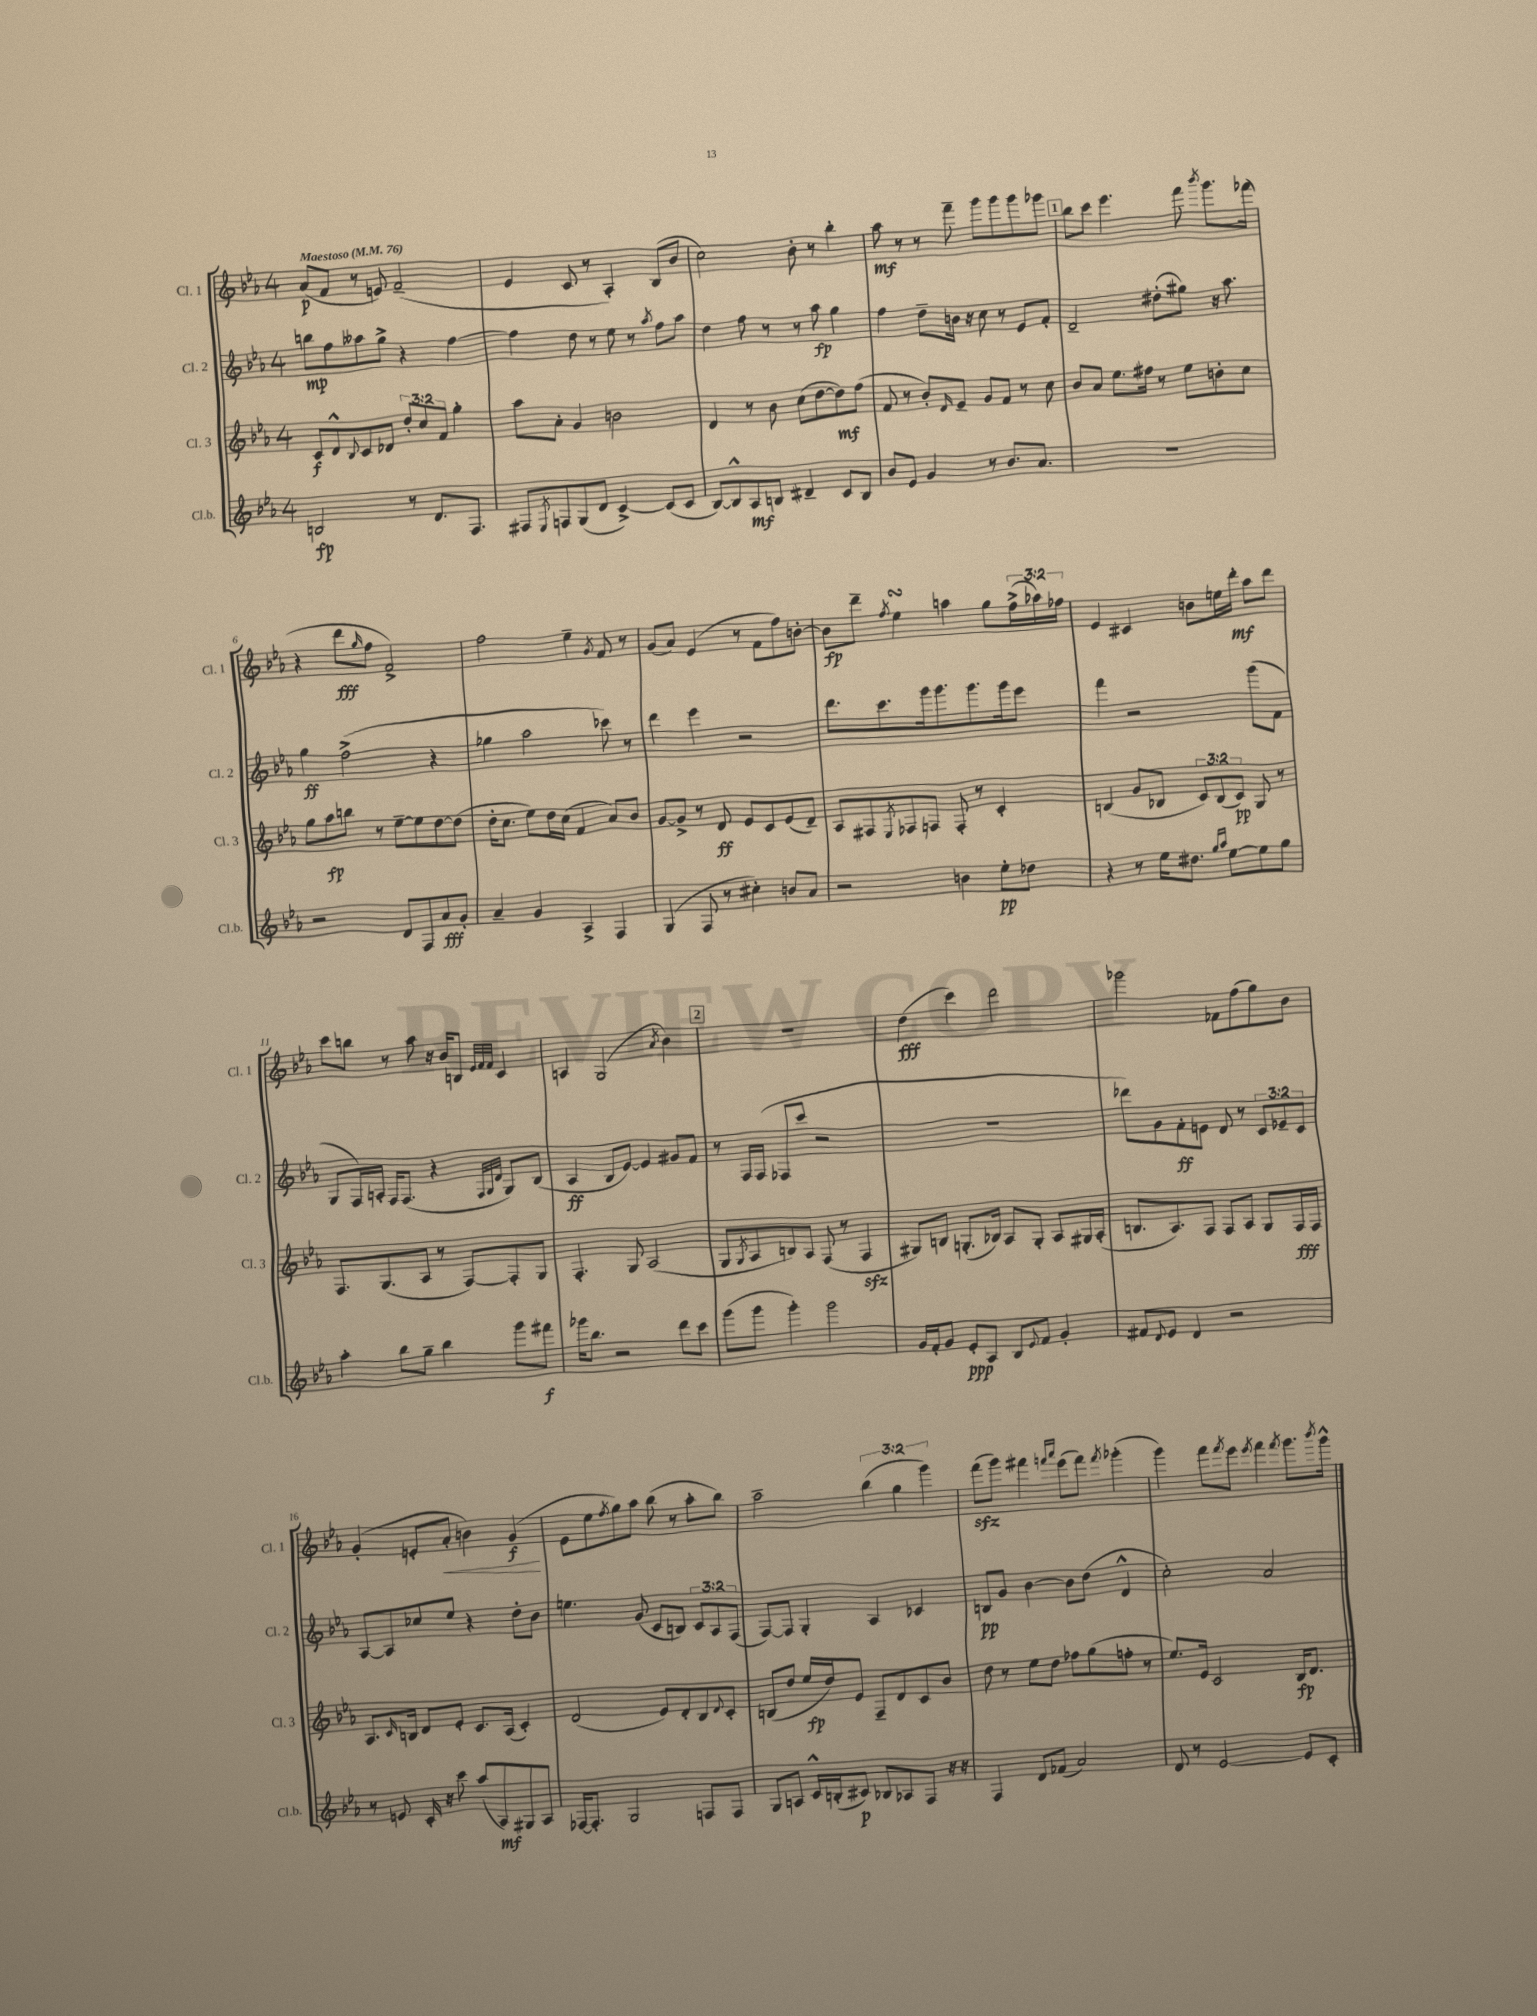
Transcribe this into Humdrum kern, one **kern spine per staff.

**kern	**dynam	**kern	**dynam	**kern	**dynam	**kern	**dynam
*part4	*part4	*part3	*part3	*part2	*part2	*part1	*part1
*staff4	*staff4	*staff3	*staff3	*staff2	*staff2	*staff1	*staff1
*I"Cl.b.	*	*I"Cl. 3	*	*I"Cl. 2	*	*I"Cl. 1	*
*I'Cl.b.	*	*I'Cl. 3	*	*I'Cl. 2	*	*I'Cl. 1	*
*clefG2	*	*clefG2	*	*clefG2	*	*clefG2	*
*k[b-e-a-]	*	*k[b-e-a-]	*	*k[b-e-a-]	*	*k[b-e-a-]	*
*M4/4	*	*M4/4	*	*M4/4	*	*M4/4	*
*MM76	*	*MM76	*	*MM76	*	*MM76	*
=1	=1	=1	=1	=1	=1	=1	=1
!	!	!	!	!	!	!LO:TX:a:B:t=Maestoso	!
2Bn/	fp	8c/L	f	8bbn\L	mp	(8a-/L	p
.	.	8d^^/	.	8ff\	.	8f/J	.
.	.	8qqB-/	.	.	.	.	.
.	.	8c/	.	8aa--X\	.	8r	.
.	.	8d-X/J	.	8gg^\J	.	8en/)	.
8r	.	12dd'/L	.	4r	.	(2f~/	.
.	.	12cc/	.	.	.	.	.
8.d/L	.	.	.	.	.	.	.
.	.	12f/J	.	.	.	.	.
.	.	4gg'\	.	[4ff\	.	.	.
8.F/J	.	.	.	.	.	.	.
=2	=2	=2	=2	=2	=2	=2	=2
8F#X/L	.	8aa-\L	.	4ff\]	.	4e-/	.
8qE-/	.	.	.	.	.	.	.
8Fn/	.	8a-'\J	.	.	.	.	.
(8G/	.	4g/	.	8dd\	.	8c/	.
8d/J	.	.	.	8r	.	8r	.
[4c^/)	.	2bn\	.	8ee-\	.	4A-'/)	.
.	.	.	.	8r	.	.	.
.	.	.	.	8qaa-/	.	.	.
(8c/L]	.	.	.	8ff\L	.	(8B-/L	.
8c/J	.	.	.	8aa-\J	.	8b-/J	.
=3	=3	=3	=3	=3	=3	=3	=3
[8B-/L)	.	4d/	.	4dd\	.	2cc\)	.
8B-^^/]	.	.	.	.	.	.	.
8A-/	mf	8r	.	8ff\	.	.	.
8Bn/J	.	8b-\	.	8r	.	.	.
4d#X~/	.	(8cc\L	.	8r	.	8b-'\	.
.	.	[8dd\	.	8aa-\	fp	8r	.
8c/L	.	8dd\])	mf	4gg\	.	4bb-'\	.
8B/J	.	(8ff\J	.	.	.	.	.
=4	=4	=4	=4	=4	=4	=4	=4
8b-/L	.	8f/	.	4ff\	.	8aa-\	mf
8e-/J	.	8r	.	.	.	8r	.
4g/	.	8b-'/L)	.	8dd~\L	.	8r	.
.	.	16qqd/	.	.	.	.	.
.	.	8e-~/J	.	16bn\Jk	.	8fff~\	.
.	.	.	.	16r	.	.	.
8r	.	8g/L	.	8cc\	.	8ggg\L	.
8.b-/L	.	8f/J	.	8r	.	8ggg\	.
.	.	8r	.	8e-/L	.	8ggg\	.
8.a-/J	.	.	.	.	.	.	.
.	.	8cc\	.	8f'/J	.	8ggg-X\J	.
!!LO:REH:place=s1:t=1
=5	=5	=5	=5	=5	=5	=5	=5
1r	.	8b-/L	.	2d~/	.	8bb-\L	.
.	.	8a-/J	.	.	.	8ccc\J	.
.	.	8.ee-\L	.	.	.	4.eee-\	.
.	.	16ff#X\Jk	.	.	.	.	.
.	.	8r	.	(8dd#X'\L	.	.	.
.	.	8ee-\L	.	8gg#X\J)	.	8fff\	.
.	.	.	.	.	.	8qbbb-/	.
.	.	8bn'\	.	16r	.	8.ggg\L	.
.	.	.	.	8.aa-\	.	.	.
.	.	8cc\J	.	.	.	.	.
.	.	.	.	.	.	(16fff-X\Jk	.
!!LO:LB:g=z
=6	=6	=6	=6	=6	=6	=6	=6
2r	.	8gg\L	.	4gg\	ff	4r	.
.	.	8aa-\	fp	.	.	.	.
.	.	8bbn\J	.	(2ff^\	.	8ddd\L	fff
.	.	.	.	.	.	16qqgg/	.
.	.	8r	.	.	.	8ff\J	.
8d/L	.	[8ee-~\L	.	.	.	2f^/)	.
8F/	.	8ee-\]	.	.	.	.	.
8a-/	fff	[8dd\	.	4r	.	.	.
8g'/J	.	(8dd\J]	.	.	.	.	.
=7	=7	=7	=7	=7	=7	=7	=7
4a-~/	.	16dd'\KL	.	4gg-X\	.	2ff\	.
.	.	8.cc\J	.	.	.	.	.
4g/	.	8ee-\L)	.	2aa-\	.	.	.
.	.	16dd\L	.	.	.	.	.
.	.	(16cc\JJ	.	.	.	.	.
4A-^/	.	4f/	.	.	.	4ee-~\	.
.	.	.	.	.	.	8qg/	.
4F/	.	8a-/L)	.	8ccc-X\)	.	8f/	.
.	.	8b-/J	.	8r	.	8r	.
=8	=8	=8	=8	=8	=8	=8	=8
(4G/	.	[8g/L	.	4ddd\	.	(8g/L	.
.	.	8g^/J]	.	.	.	8a-/J)	.
8F/	.	8r	.	4eee-\	.	(4e-/	.
8r	.	8d/	ff	.	.	.	.
4cc#X'\)	.	8e-/L	.	2r	.	8r	.
.	.	8c/	.	.	.	8f\L	.
8bn/L	.	(8e-/	.	.	.	8ff\)	.
8a-/J	.	8d~/J)	.	.	.	[8bn'\J	.
=9	=9	=9	=9	=9	=9	=9	=9
2r	.	8A-/L	.	8.ddd\L	.	8b\L]	fp
.	.	8F#X/	.	.	.	8ddd~\J	.
.	.	.	.	8.ccc\	.	.	.
.	.	8qE-/	.	.	.	8qff/	.
.	.	8F-X/	.	.	.	4ee-sSSs\	.
.	.	8Fn/J	.	16ggg\k	.	.	.
.	.	.	.	8.ggg\	.	.	.
4bn\	.	8F'/	.	.	.	4aan\	.
.	.	8r	.	8.ggg\	.	.	.
8ee-'\L	pp	4c'/	.	.	.	8gg\L	.
.	.	.	.	16ggg\k	.	.	.
8dd-X\J	.	.	.	8eee-\J	.	(24ff^\L	.
.	.	.	.	.	.	24aa-X\)	.
.	.	.	.	.	.	24ff-X\JJ	.
=10	=10	=10	=10	=10	=10	=10	=10
4r	.	(4Bn/	.	4fff\	.	4e-/	.
8r	.	8g/L	.	2r	.	4c#X/	.
16ee-\KL	.	8B-X/J	.	.	.	.	.
8.dd#X\J	.	.	.	.	.	.	.
.	.	12c/L)	.	.	.	8bn\L	.
.	.	(12B-/	.	.	.	.	.
16qqgg/LL	.	.	.	.	.	.	.
16qqaa-/JJ	.	.	.	.	.	.	.
[8ee-\L	.	.	.	.	.	16een\L	.
.	.	12c/J)	pp	.	.	.	.
.	.	.	.	.	.	16ddd'\JJ	mf
8ee-\]	.	8G/	.	(8ggg\L	.	8aa-\L	.
8gg\J	.	8r	.	8f\J	.	8ddd\J	.
!!LO:LB:g=z
=11	=11	=11	=11	=11	=11	=11	=11
4aa-'\	.	8.F/L	.	8G/L	.	8ccc\L	.
.	.	.	.	16F/L)	.	8bbn\J	.
.	.	(8.G/	.	16An'/JJ	.	.	.
8bb-\L	.	.	.	16F/KL	.	8r	.
.	.	.	.	(8.F/J	.	.	.
8gg~\J	.	8A-/J	.	.	.	8aa-\	.
4bb-\	.	8r	.	4r	.	16r	.
.	.	.	.	.	.	16b-/KL	.
.	.	[8F/L)	.	.	.	8Bn/J	.
.	.	.	.	32qqF/LLL	.	32qqe-/LLL	.
.	.	.	.	32qqG/	.	32qqf/	.
.	.	.	.	32qqd/JJJ	.	32qqf/JJJ	.
8ggg\L	.	8F'/]	.	8G/L)	.	4c/	.
8fff#X\J	f	8G/J	.	(8B-/J	.	.	.
=12	=12	=12	=12	=12	=12	=12	=12
16ggg-X\KL	.	4.F'/	.	4A-/	ff	4An/	.
8.bb-\J	.	.	.	.	.	.	.
2r	.	.	.	8B-/L	.	(2G/	.
.	.	8G/	.	[8e-/J)	.	.	.
.	.	(2A-/	.	4e-/]	.	.	.
.	.	.	.	.	.	8qa-/	.
8ddd\L	.	.	.	8g#X/L	.	4b-\)	.
8ccc\J	.	.	.	8f/J	.	.	.
!!LO:REH:place=s1:t=2
=13	=13	=13	=13	=13	=13	=13	=13
(8ggg\L	.	8G/L	.	8r	.	1r	.
.	.	8qG/	.	.	.	.	.
8ggg\J	.	8A-/	.	16F/LL	.	.	.
.	.	.	.	(16F/JJ	.	.	.
4ggg'\)	.	8Bn/)	.	8F-X/L	.	.	.
.	.	8A-/J	.	8ccc/J	.	.	.
2ggg\	.	(8F/	.	2r	.	.	.
.	.	8r	.	.	.	.	.
.	.	4Fzz/	.	.	.	.	.
=14	=14	=14	=14	=14	=14	=14	=14
16g/LL	.	8G#X/L)	.	1r	.	(4dd\	fff
16f'/J	.	.	.	.	.	.	.
8g/J	.	8Bn/J	.	.	.	.	.
8e-'/L	ppp	(8.Gn'/L	.	.	.	4ccc\)	.
8A-/J	.	.	.	.	.	.	.
.	.	16B-X/Jk)	.	.	.	.	.
8B-/L	.	8A-/L	.	.	.	2ddd\	.
8qqe-/	.	.	.	.	.	.	.
8f/J	.	8G'/J	.	.	.	.	.
4g'/	.	8A-/L	.	.	.	.	.
.	.	16G#X/L	.	.	.	.	.
.	.	(16A-'/JJ	.	.	.	.	.
=15	=15	=15	=15	=15	=15	=15	=15
8f#X/L	.	8.Bn/L	.	8ddd-X\L)	.	2ggg-X\	.
8qqd/	.	.	.	.	.	.	.
8e-/J	.	.	.	8g\	.	.	.
.	.	8.A-/)	.	.	.	.	.
4d/	.	.	.	8f'\	ff	.	.
.	.	8F/J	.	8en\J	.	.	.
2r	.	8F/L	.	8d/	.	8f-X\L	.
.	.	8A-/J	.	8r	.	(8ff\	.
.	.	8G/L	.	12c/L	.	8gg\)	.
.	.	.	.	12e-X~/	.	.	.
.	.	16F/L	fff	.	.	8b-\J	.
.	.	.	.	12c/J	.	.	.
.	.	16F/JJ	.	.	.	.	.
!!LO:LB:g=z
=16	=16	=16	=16	=16	=16	=16	=16
8r	.	8.A-/L	.	[8A-/L	.	(4g'/	.
8en/	.	.	.	8A-/]	.	.	.
.	.	16qqc/	.	.	.	.	.
.	.	16Bn/Jk	.	.	.	.	.
16c'/	.	8d/L	.	8cc-X/	.	8en'/L	.
16r	.	.	.	.	.	.	.
!	!	!	!	!	!	!	!LO:HP:b
8ccc\	.	8e-'/J	.	8ee-/J	.	8a-'/J	<
(8aa-/L	.	8.c/L	.	4r	.	4bn\)	.
8A-/)	mf	.	.	.	.	.	.
.	.	(16A-/Jk	.	.	.	.	.
8G#X/	.	4c'/)	.	8dd'\L	.	(4g/	f
8A-/J	.	.	.	8b-\J	.	.	.
.	.	.	.	.	.	.	[
=17	=17	=17	=17	=17	=17	=17	=17
[16F-X/KL	.	(2d/	.	4.een\	.	8e-\L	.
8.F-'/J]	.	.	.	.	.	.	.
.	.	.	.	.	.	8ee-\	.
.	.	.	.	.	.	8qff/	.
2G/	.	.	.	.	.	8gg\)	.
.	.	.	.	(8g/	.	8aa-\J	.
.	.	8e-/L)	.	8c/L	.	(8bb-\	.
.	.	8d'/	.	8Bn/J)	.	8r	.
8Fn/L	.	8B-/	.	12c/L	.	8aa-'\L	.
.	.	.	.	12A-/	.	.	.
.	.	8qqd/	.	.	.	.	.
8F/J	.	8c'/J	.	.	.	8bb-\J)	.
.	.	.	.	(12F/J	.	.	.
=18	=18	=18	=18	=18	=18	=18	=18
8G/L	.	(8Bn/L	.	[8F/L)	.	2aa-~\	.
8An/J	.	8dd/J	.	8F/J]	.	.	.
16c^^/LL	.	16ee-/LL	fp	4G'/	.	.	.
(16Bn'/J	.	16dd/J)	.	.	.	.	.
8c#X/J)	p	8e-/J	.	.	.	.	.
8B-X/L	.	8F~/L	.	4A-/	.	(6bb-\	.
8A-X/	.	8d/	.	.	.	.	.
.	.	.	.	.	.	6gg\	.
8F/J	.	8c/	.	4c-X/	.	.	.
.	.	.	.	.	.	6ggg\)	.
16r	.	8b-/J	.	.	.	.	.
16r	.	.	.	.	.	.	.
=19	=19	=19	=19	=19	=19	=19	=19
4F/	.	8dd\	.	8Bn/L	pp	(8fffzz\L	.
.	.	8r	.	8g/J	.	8ggg\J)	.
8d/L	.	8ee-\L	.	[4b-\	.	4fff#X\	.
(8f-X/J	.	8dd\J	.	.	.	.	.
.	.	.	.	.	.	16qqfffn/LL	.
.	.	.	.	.	.	16qqaaa-/JJ	.
2a-/)	.	8ff-X\L	.	8b-\L]	.	(8eee-\L	.
.	.	(8gg\	.	(8dd\J	.	8fff\J)	.
.	.	.	.	.	.	8qfff/	.
.	.	8ffn'\J	.	4d^^/	.	(4ggg-X'\	.
.	.	8r	.	.	.	.	.
=20	=20	=20	=20	=20	=20	=20	=20
8d/	.	8.ee-/L)	.	2cc'\)	.	4ggg\)	.
8r	.	.	.	.	.	.	.
.	.	16e-/Jk	.	.	.	.	.
[2e-/	.	2c/	.	.	.	8fff\L	.
.	.	.	.	.	.	8qfff/	.
.	.	.	.	.	.	8eee-\J	.
.	.	.	.	.	.	8qeee-/	.
.	.	.	.	2a-/	.	4fff\	.
.	.	.	.	.	.	8qfff/	.
8e-/L]	.	16B-/KL	fp	.	.	8.ggg\L	.
.	.	8.d/J	.	.	.	.	.
8c'/J	.	.	.	.	.	.	.
.	.	.	.	.	.	8qbbb-/	.
.	.	.	.	.	.	16ggg^^\Jk	.
==	==	==	==	==	==	==	==
*-	*-	*-	*-	*-	*-	*-	*-
